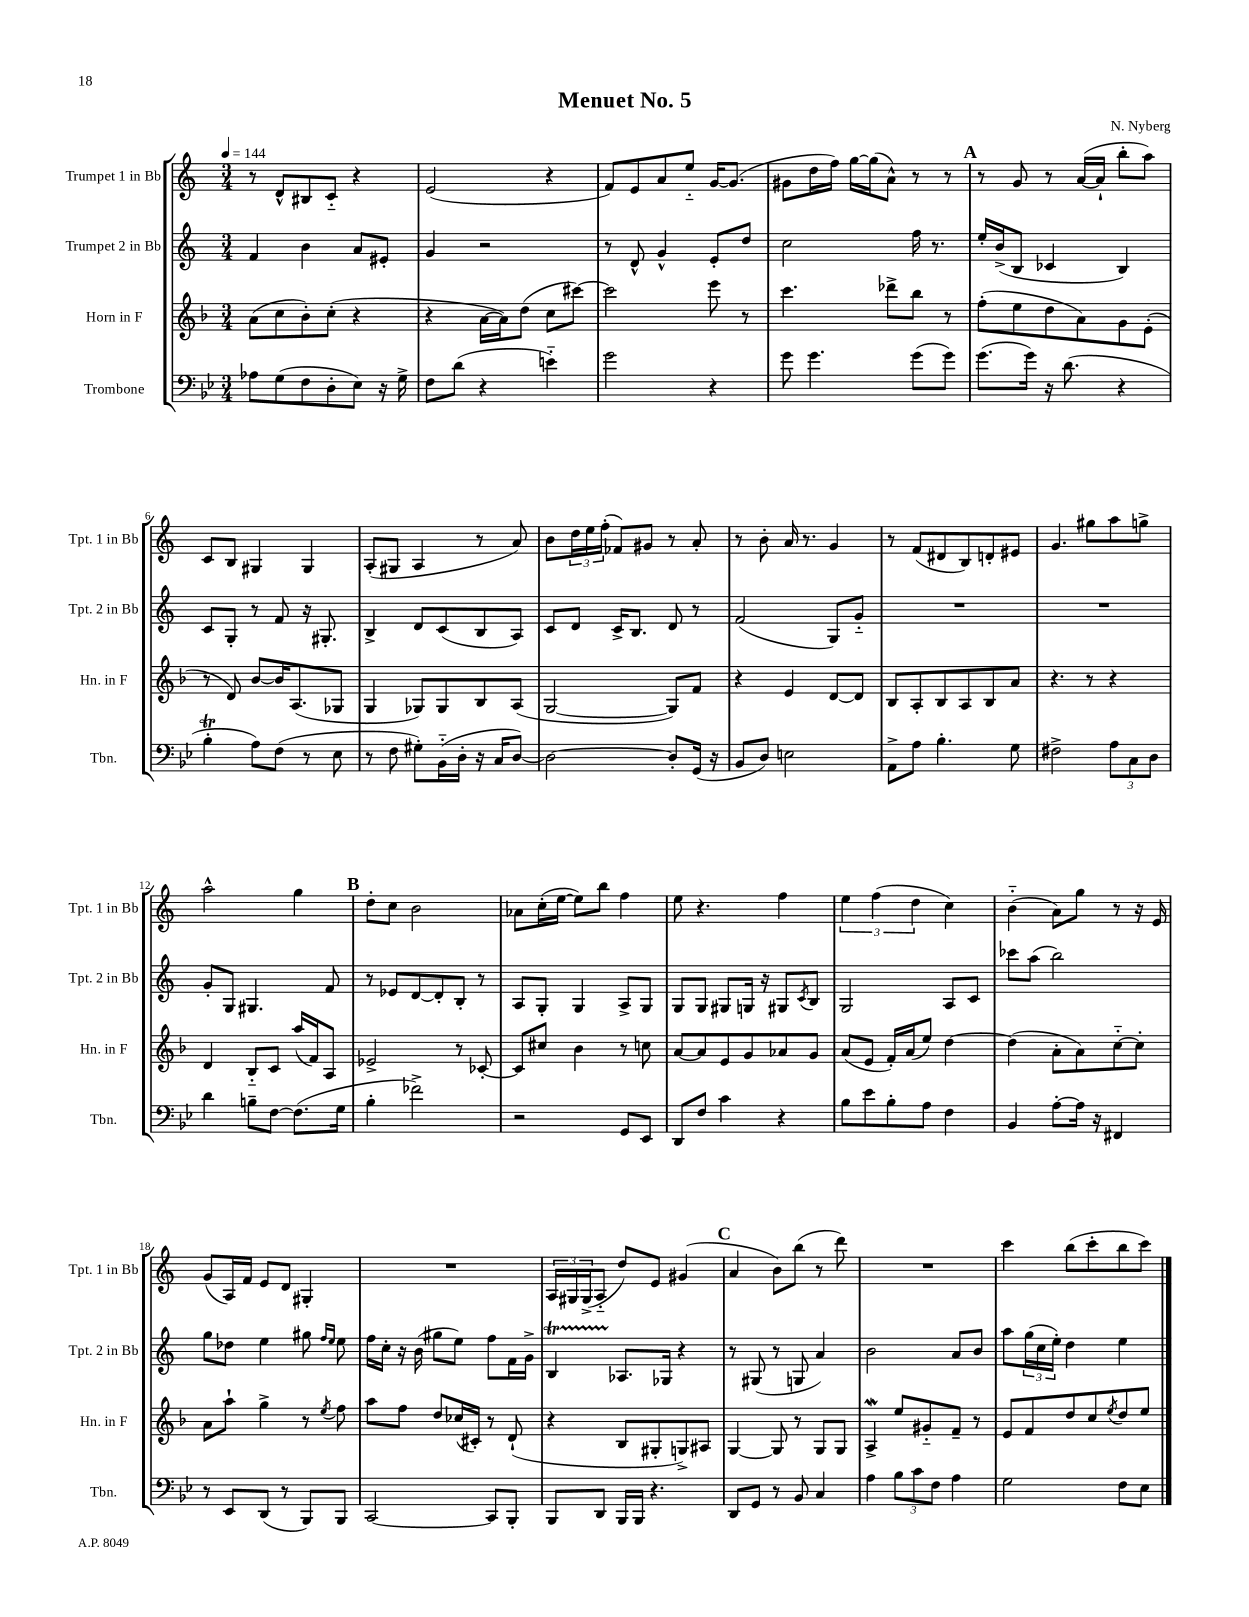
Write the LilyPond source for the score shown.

\header { title = "Menuet No. 5" composer = "N. Nyberg" }
<<
\new StaffGroup <<
\new Staff = "s0" \with { instrumentName = "Trumpet 1 in Bb" shortInstrumentName = "Tpt. 1 in Bb" } {
    \clef treble \key c \major \numericTimeSignature \time 3/4 \tempo 4 = 144
    r8 d'8-^ bis8 c'8-_ r4 |
    e'2( r4 |
    f'8) e'8 a'8 e''8-_ g'16~ g'8.( |
    gis'8 d''16 f''16) g''16~ g''16( a'8-^) r8 r8 |
    \mark \markup { \bold "A" } r8 g'8 r8 a'16~( a'16-! b''8-. a''8) |
    c'8 b8 gis4 gis4 |
    a8-.( gis8 a4 r8 a'8) |
    b'8 \tuplet 3/2 { d''16 e''16 f''16-.( } fes'8) gis'8 r8 a'8-. |
    r8 b'8-. a'16 r8. g'4 |
    r8 f'8( dis'8 b8) d'8-. eis'8 |
    g'4. gis''8 a''8 g''8-> |
    a''2-^ g''4 |
    \mark \markup { \bold "B" } d''8-. c''8 b'2 |
    aes'8 c''16-.( e''16~ e''8) b''8 f''4 |
    e''8 r4. f''4 |
    \tuplet 3/2 { e''4 f''4( d''4 } c''4) |
    b'4-_( a'8) g''8 r8 r16 e'16 |
    g'8( a16) f'16 e'8 d'8 gis4-. |
    R2. |
    \tuplet 3/2 { a16 gis16 gis16->( } a8-_ d''8) e'8 gis'4( |
    \mark \markup { \bold "C" } a'4 b'8) b''8( r8 d'''8) |
    R2. |
    c'''4 b''8( c'''8-. b''8 c'''8) \bar "|." |
}
\new Staff = "s1" \with { instrumentName = "Trumpet 2 in Bb" shortInstrumentName = "Tpt. 2 in Bb" } {
    \clef treble \key c \major \numericTimeSignature \time 3/4
    f'4 b'4 a'8 eis'8-. |
    g'4 r2 |
    r8 d'8-^ g'4-^ e'8-. d''8 |
    c''2 f''16 r8. |
    \mark \markup { \bold "A" } e''16-. b'16->( b8 ces'4 b4) |
    c'8 g8-. r8 f'8 r16 gis8.-. |
    b4-> d'8 c'8( b8 a8) |
    c'8 d'8 c'16-> b8. d'8 r8 |
    f'2( g8) g'8-_ |
    R2. |
    R2. |
    g'8-. g8 gis4. f'8 |
    \mark \markup { \bold "B" } r8 ees'8 d'8~ d'8-. b8-. r8 |
    a8 g8-. g4 a8-> g8 |
    g8 g8 gis8 g16 r16 gis8 \acciaccatura { c'8 } b8 |
    g2 a8 c'8 |
    ces'''8 a''8( b''2) |
    g''8 des''8 e''4 gis''8 \grace { f''16 e''16 } e''8 |
    f''16 c''16-. r16 b'16( gis''8 e''8) f''8 f'16 g'16-> |
    b4\startTrillSpan aes8.\stopTrillSpan ges16 r4 |
    \mark \markup { \bold "C" } r8 gis8( r8 g8 a'4) |
    b'2 a'8 b'8 |
    a''8 \tuplet 3/2 { g''16( c''16 e''16-.) } d''4 e''4 \bar "|." |
}
\new Staff = "s2" \with { instrumentName = "Horn in F" shortInstrumentName = "Hn. in F" } {
    \clef treble \key f \major \numericTimeSignature \time 3/4
    a'8( c''8 bes'8-.) c''8-.( r4 |
    r4 a'16~ a'16) d''8( c''8 cis'''8~) |
    cis'''2 e'''8 r8 |
    c'''4. des'''8-> bes''8 r8 |
    \mark \markup { \bold "A" } f''8-.( e''8 d''8 a'8) g'8 e'8-.( |
    r8 d'8) bes'8~ bes'16 a8.( ges8 |
    g4 ges8) ges8 bes8 a8( |
    g2~ g8) f'8 |
    r4 e'4 d'8~ d'8 |
    bes8 a8-. bes8 a8 bes8 a'8 |
    r4. r8 r4 |
    d'4 bes8-_ c'8 a''16( f'16) a8 |
    \mark \markup { \bold "B" } ees'2-> r8 ces'8~-. |
    ces'8 cis''8 bes'4 r8 c''8 |
    a'8~ a'8 e'8 g'8 aes'8 g'8 |
    a'8( e'8 f'16-.) a'16( e''8) d''4~ |
    d''4( a'8-. a'8) c''8~-_ c''8-. |
    a'8 a''8-! g''4-> r8 \acciaccatura { e''8 } f''8 |
    a''8 f''8 d''8 ces''16( cis'16-.) r8 d'8-!( |
    r4 bes8 gis8-. g8->) ais8 |
    \mark \markup { \bold "C" } g4~ g8 r8 g8 g8 |
    a4->\mordent e''8 gis'8-_ f'8-- r8 |
    e'8 f'8 d''8 c''8 \acciaccatura { e''8 } d''8 e''8 \bar "|." |
}
\new Staff = "s3" \with { instrumentName = "Trombone" shortInstrumentName = "Tbn." } {
    \clef bass \key bes \major \numericTimeSignature \time 3/4
    aes8 g8( f8 d8-. ees8) r16 g16-> |
    f8 d'8( r4 e'4-_) |
    g'2 r4 |
    g'8 g'4. g'8( g'8) |
    \mark \markup { \bold "A" } g'8.( g'16) r16 d'8.( r4 |
    bes4-.\trill a8) f8( r8 ees8 |
    r8 f8 gis8-.) bes,16-_( d16-. r16 c16 d8~) |
    d2~ d8-. g,16( r16 |
    bes,8 d8) e2 |
    a,8-> a8 bes4.-. g8 |
    fis2-> \tuplet 3/2 { a8 c8 d8 } |
    d'4 b8-- f8~ f8.( g16 |
    \mark \markup { \bold "B" } bes4-. fes'2->) |
    r2 g,8 ees,8 |
    d,8 f8 c'4 r4 |
    bes8 ees'8 bes8-. a8 f4 |
    bes,4 a8~-. a16 r16 fis,4 |
    r8 ees,8 d,8( r8 bes,,8) bes,,8 |
    c,2~ c,8 bes,,8-. |
    bes,,8 d,8 bes,,16 bes,,16 r4. |
    \mark \markup { \bold "C" } d,8 g,8 r8 bes,8 c4 |
    a4 \tuplet 3/2 { bes8 c'8 f8 } a4 |
    g2 f8 ees8 \bar "|." |
}
>>
>>
